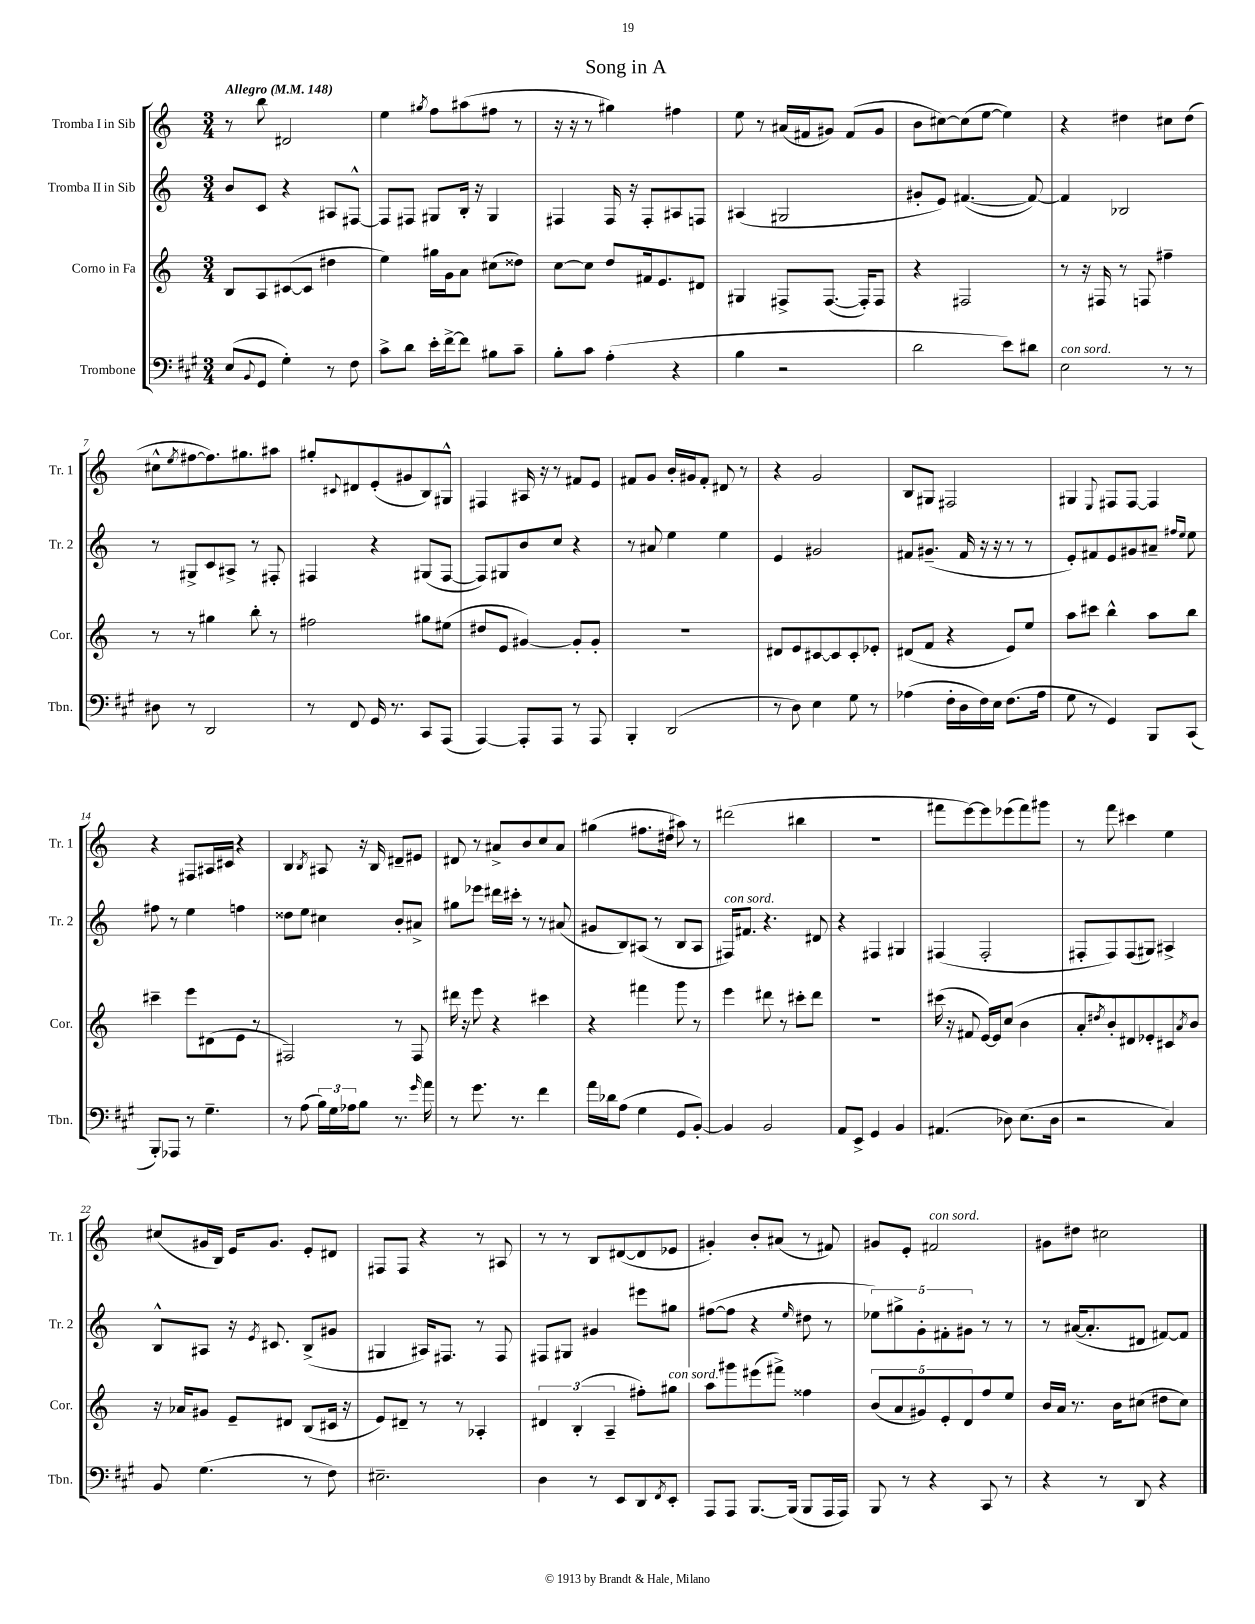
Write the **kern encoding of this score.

**kern	**kern	**kern	**kern
*staff4	*staff3	*staff2	*staff1
*clefF4	*clefG2	*clefG2	*clefG2
*k[f#c#g#]	*k[]	*k[]	*k[]
*M3/4	*M3/4	*M3/4	*M3/4
*MM148	*MM148	*MM148	*MM148
(8E	8B	8b	8r
8qqBB	.	.	.
8GG#	8A	8c	8bb
4G#')	([8c#	4r	2d#
.	8c#]	.	.
8r	4dd#	8A#	.
8F#	.	[8F#^^	.
=	=	=	=
8c#^	4ee)	8F#]	4ee
8d	.	8F#	.
.	.	.	8qgg#
16e'	16gg#	8G#	8ff
[16f#^	16g	.	.
8f#]	8a	16B'	(8aa#
.	.	16r	.
8B#	(8cc#	4G#	8ff#
8c#~	8dd##)	.	8r
=	=	=	=
8B'	[8cc	4F#	16r
.	.	.	16r
8c#	8cc]	.	8r
(4A'	8dd	16F#	4gg#)
.	.	16r	.
.	16f#	8F#'	.
.	8.e	.	.
4r	.	8A#	4ff#
.	8d#	8F	.
=	=	=	=
4B	4G#	(4A#	8ee
.	.	.	8r
2r	8F#^	2G#	(16a#
.	.	.	16f#
.	([8.F#	.	8g#)
.	.	.	(8f#
.	16F#'])	.	.
.	8F#	.	8g#
=	=	=	=
2d	4r	8g#'	8b
.	.	8e)	[8cc#)
.	2F#	([4.f#	(8cc#]
.	.	.	[8ee
8e)	.	.	4ee])
8d#	.	8f#_)	.
=	=	=	=
2E	8r	4f#]	4r
.	16r	.	.
.	16F#	.	.
.	8r	2B-	4dd#
.	8F	.	.
8r	4ff#~	.	8cc#
8r	.	.	(8dd#
=	=	=	=
8D#	8r	8r	8cc#^^
.	.	.	8qee
8r	8r	8G#^	[8ff#
2DD	4gg#	8c	8.ff#])
.	.	8A#^	.
.	.	.	8.gg#
.	8bb'	8r	.
.	8r	8F#'	8aa#
=	=	=	=
8r	2ff#	4F#	8gg#'
.	.	.	8qqc#
8FF#	.	.	8d#
16GG#	.	4r	(8e'
8.r	.	.	.
.	.	.	8g#
8CC#	8gg#	(8G#	8B)
(8AAA	(8ee#	[8F#	8G#^^
=	=	=	=
[4AAA)	8dd#	8F#])	4F#
.	8e	8G#	.
8AAA']	[4g#)	8b	16A#
.	.	.	16r
8AAA	.	8cc	8r
8r	8g#']	4r	8f#
8AAA	8g#'	.	8e
=	=	=	=
4BBB'	2.r	8r	8f#
.	.	8a#	8g
(2DD	.	4ee	16b'
.	.	.	16g#
.	.	.	8f#'
.	.	4ee	8d#
.	.	.	8r
=	=	=	=
8r	8d#	4e	4r
8D)	8e	.	.
4E	[8c#	2g#	2g
.	8c#]	.	.
8G#	8c#'	.	.
8r	8e-'	.	.
=	=	=	=
(4A-	(8d#	8f#	8B
.	8f	(8.g#~	8G#
16F#'	4r	.	2F#
16D	.	16f#	.
16F#)	.	16r	.
16E	.	16r	.
(8.F#	8e)	8r	.
.	8ee	8r	.
16A-	.	.	.
=	=	=	=
8G#	8aa	8e')	4G#
8r	8ccc#	8f#	.
.	.	.	8qqE
4GG#)	4bb^^	8e	8F#
.	.	8g#	[8F#
8BBB	8aa	8a#~	4F#]
.	.	16qqff#	.
.	.	16qqee	.
(8CC#	8bb	8ee	.
=	=	=	=
8BBB')	4ccc#~	8ff#	4r
8AAA-	.	8r	.
8r	8eee	4ee	8F#
4.G#~	(8d#	.	16A#
.	.	.	16c#
.	8e	4ff	4r
.	8r	.	.
=	=	=	=
8r	2F#)	8dd##	4B
(8A	.	8ee	.
.	.	.	8qB
24B)	.	4cc#	8A#
24G#	.	.	.
24A-	.	.	.
8B	.	.	16r
.	.	.	16B
8.r	8r	8b'	8d#~
.	8F#	8a#^	8e#
16qqg#	.	.	.
16a	.	.	.
=	=	=	=
8r	16ddd#	8gg#	8d#
.	16r	.	.
8.g#	8eee	8eee-	8r
.	4r	16ddd#	8a#^
8.r	.	16ccc#'	.
.	.	8r	8b
4f#	4ccc#	8r	8cc
.	.	(8a#	8a#
=	=	=	=
16a	4r	8g#	(4gg#
16d-	.	.	.
(8A	.	8B)	.
4G#	4fff#	(8A#	8.ff#
.	.	8r	.
.	.	.	16dd#
8GG#	8ggg	8B	8aa#)
[8BB')	8r	8A#	8r
=	=	=	=
4BB]	4eee	16F#)	(2ddd#
.	.	8.f#	.
2BB	8ddd#	4.r	.
.	8r	.	.
.	8ccc#'	.	4bb#
.	8ddd#	8d#	.
=	=	=	=
8AA	2.r	4r	2.r
8EE^	.	.	.
4GG#	.	4F#	.
4BB	.	4G#	.
=	=	=	=
(4.AA#	(16ccc#	(4F#	8fff#
.	16r	.	.
.	8f#	.	[8eee)
.	[16e)	2F#'	8eee]
.	16e]	.	.
8D-)	(8cc	.	(8eee-
(8.E	4b	.	8fff#)
.	.	.	8ggg#
16D-	.	.	.
=	=	=	=
2r	8a'	8F#'	8r
.	8qdd#	.	.
.	8b')	8F#)	8fff
.	8d#	(8F#	4ccc#
.	8e-'	8G#)	.
4C#)	8c#	4A#^	4ee
.	8qa	.	.
.	8b	.	.
=	=	=	=
8BB	16r	8B^^	(8cc#
.	16a-	.	.
(4.G#	8g#	8A#	16g#
.	.	.	16B)
.	8e~	16r	16e
.	.	8qe	.
.	.	8.c#	8.g#
.	8d#	.	.
8r	(8B	(8B^	8e'
8F#)	16c#	8g#	8d#
.	16r	.	.
=	=	=	=
2.E#~	8e)	4G#	8F#
.	8d#~	.	8F#
.	8r	16A#)	4r
.	.	8.F#	.
.	8r	.	.
.	4A-'	8r	8r
.	.	8F#	8A#
=	=	=	=
4D	6d#	8F#	8r
.	.	8G#	8r
.	(6B'	.	.
8r	.	4g#	8B
.	6A~	.	.
8EE	.	.	([8d#
8DD	8ff#')	8eee#	8d#]
8qFF#	.	.	.
8EE'	8gg#	8gg#	8e-
=	=	=	=
8AAA	8aa	([8ff#	4g#')
8AAA	8ggg#	8ff#]	.
[8.BBB	(8eee#	4r	8b'
.	8fff#^)	.	(8a#
(16BBB]	.	.	.
.	.	16qqee	.
8BBB	4ff##	8dd#	8r
16AAA	.	8r	8f#)
16AAA)	.	.	.
=	=	=	=
8BBB	(10b	10ee-)	8g#
.	10a	10gg#^	.
8r	.	.	8e'
.	10g#)	10g'	.
4r	.	.	2f#
.	10e'	10f#'	.
.	10d	10g#	.
8CC#	8ff	8r	.
8r	8ee	8r	.
=	=	=	=
4r	16b	8r	8g#
.	16a	.	.
.	8.r	([16a#	8dd#
.	.	8.a#']	.
8r	.	.	2cc#
.	16b	.	.
8DD	(8cc#	8d#	.
4r	8dd#	[8f#)	.
.	8cc#)	8f#]	.
==	==	==	==
*-	*-	*-	*-
